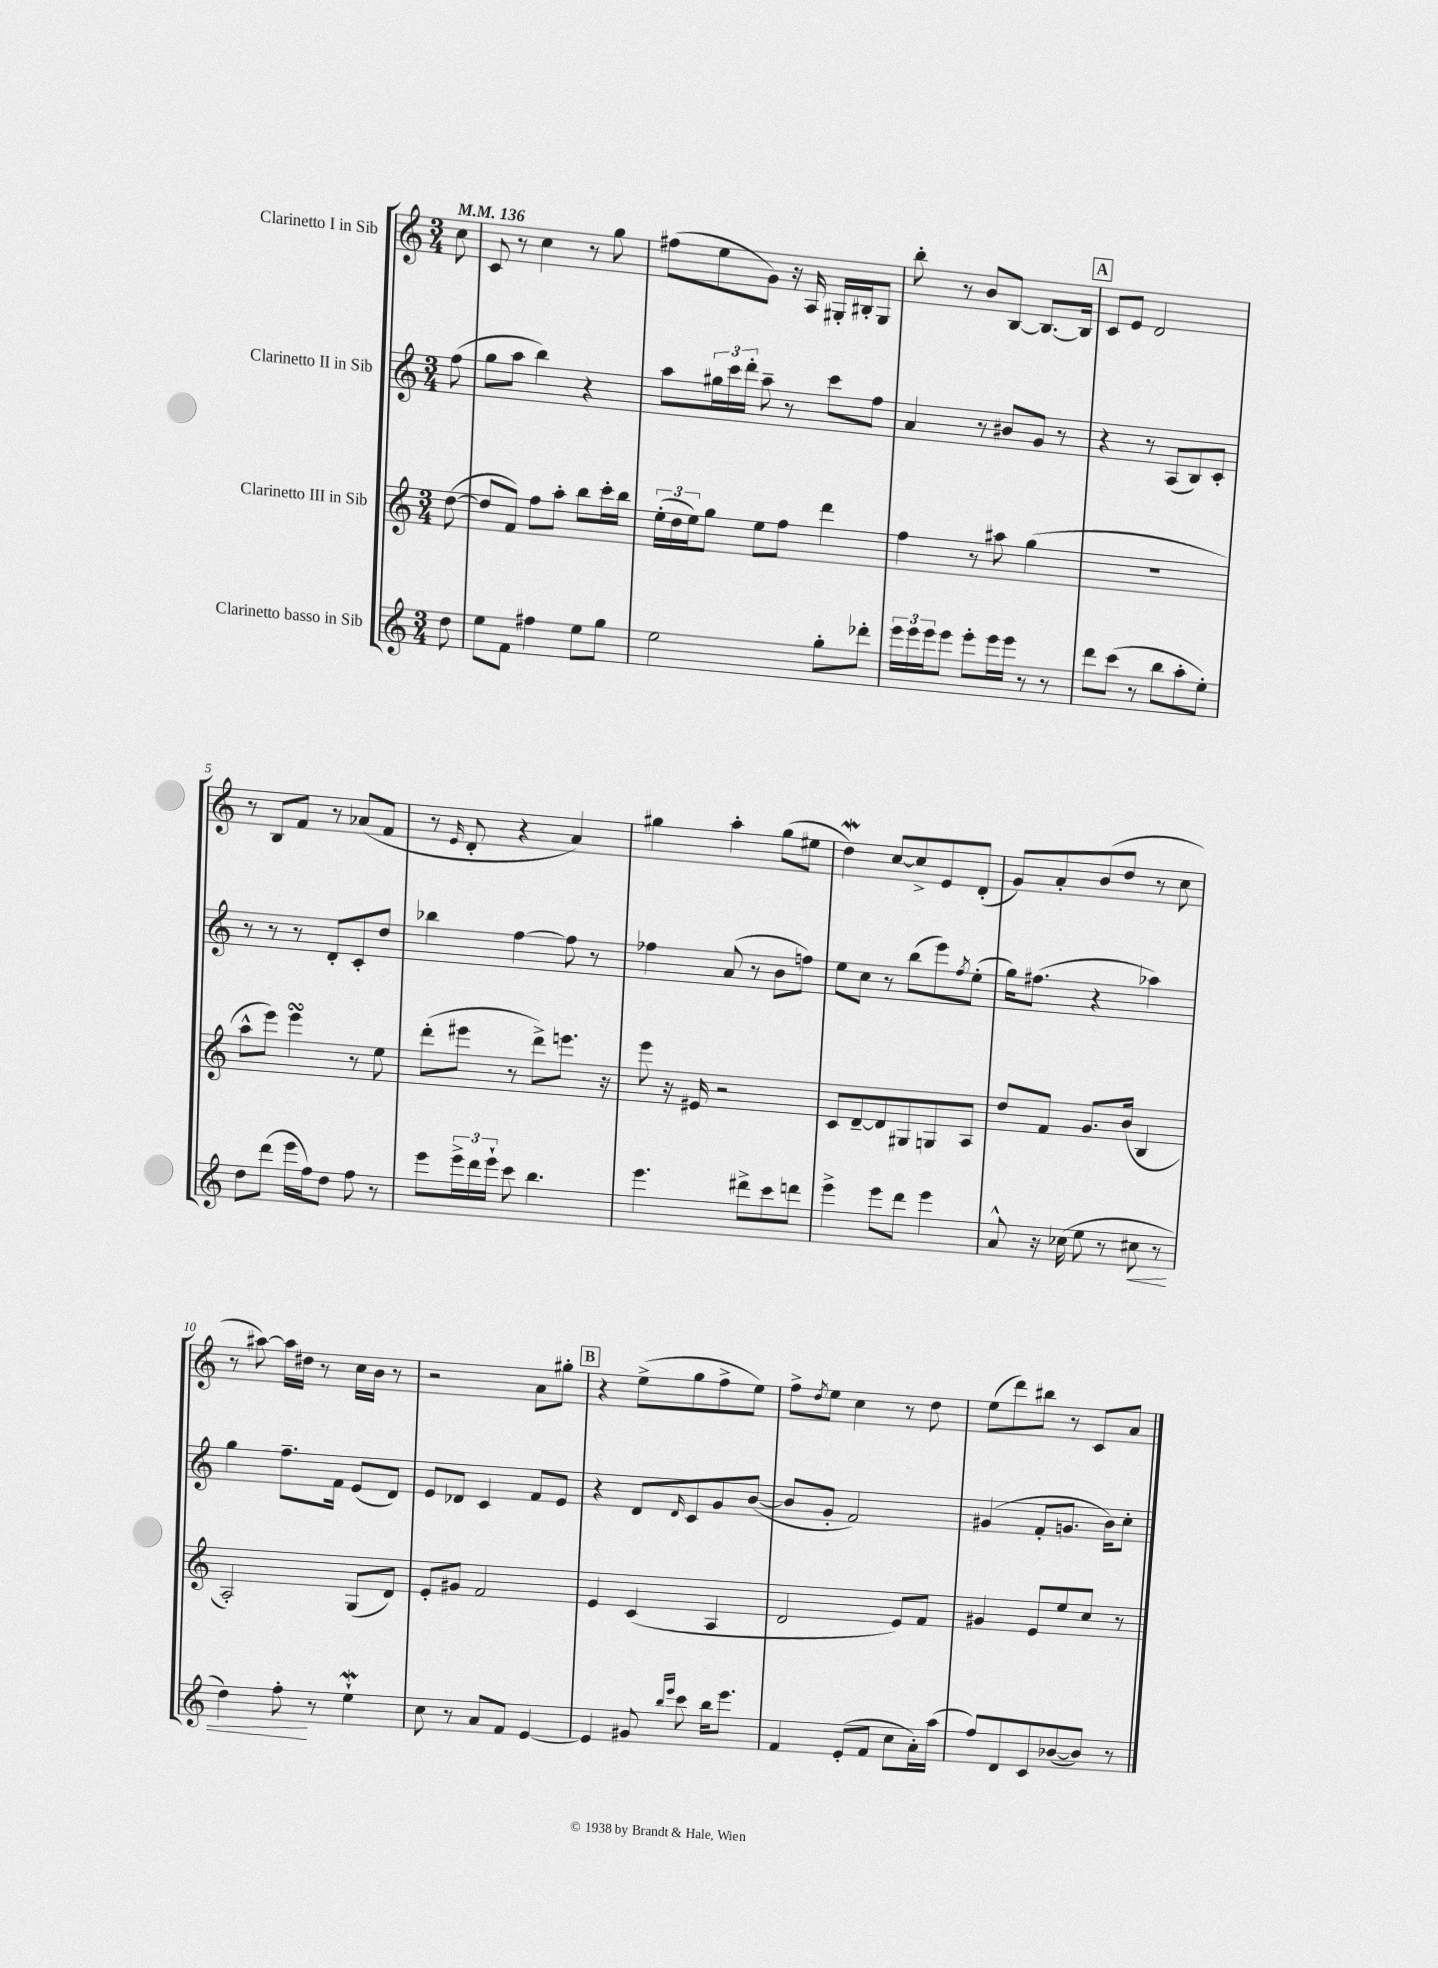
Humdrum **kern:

**kern	**kern	**kern	**kern
*staff4	*staff3	*staff2	*staff1
*clefG2	*clefG2	*clefG2	*clefG2
*k[]	*k[]	*k[]	*k[]
*M3/4	*M3/4	*M3/4	*M3/4
*MM136	*MM136	*MM136	*MM136
8dd	([8dd	(8ff	8cc
=	=	=	=
8ee	8dd]	8gg	8c
8f	8f)	8aa	8r
4ff#	8ff	4bb)	4cc
.	8aa'	.	.
8ee	8bb	4r	8r
8gg	16ccc'	.	8gg
.	16bb	.	.
=	=	=	=
2ee	(24ee'	8aa	(8ff#
.	24dd	.	.
.	24ee)	.	.
.	8gg	24gg#	8ee
.	.	24ccc	.
.	.	24ddd'	.
.	8ee	8aa~	8g)
.	8ff	8r	16r
.	.	.	16A
8gg'	4ddd	8ccc	16G#'
.	.	.	16B#'
8ddd-'	.	8ff	8G#
=	=	=	=
24eee	4ff	4a	8bb'
24eee	.	.	.
24eee	.	.	.
8eee	.	.	8r
8eee'	8r	8r	8b
16eee	8aa#	8b#	[8B
16eee	.	.	.
8r	(4gg	8g	8.B_
8r	.	8r	.
.	.	.	16B]
=	=	=	=
8ddd	2.r	4r	8c
(8ccc	.	.	8e
8r	.	8r	2d
8bb	.	(8A	.
8aa'	.	8B)	.
8ee')	.	8c'	.
=	=	=	=
8dd	8aa^^	8r	8r
(8ddd	8eee)	8r	8B
16eee	4eee	8r	8f
16ff)	.	.	.
8dd	.	8d'	8r
8ff	8r	8c'	(8a-
8r	8ee	8dd	8f
=	=	=	=
8eee	(8ddd'	4bb-	8r
.	.	.	16qqe
24eee^	8eee#	.	8d'
24ddd	.	.	.
24eee`	.	.	.
8ccc	8r	[4ff	4r
4.bb	8ddd^)	.	.
.	8.eee	8ff]	4a)
.	.	8r	.
.	16r	.	.
=	=	=	=
4.eee	8eee	4ff-	4gg#
.	16r	.	.
.	16e#	.	.
.	2r	(8a	4aa'
8ddd#^	.	8r	.
8ccc	.	8b	(8gg#
8ddd	.	8ff)	8ee#
=	=	=	=
4eee^	8c	8ee	4dd)
.	[8d~	8cc	.
8eee	8d]	8r	[8cc
8ddd	8G#	(8bb	8cc^]
4eee	8G	8eee)	8e
.	.	8qff	.
.	8A	(8ee'	(8d'
=	=	=	=
8a^^	8dd	16gg)	8g)
.	.	(8.ff#	.
16r	8f	.	8a'
(16cc-	.	.	.
8ee	8.g	4r	(8b
8r	.	.	8dd
.	(16b	.	.
8cc#	4B	4aa-)	8r
8r	.	.	8cc
=	=	=	=
4dd)	2A')	4gg	8r
.	.	.	[8aa#)
8ff'	.	8.ff~	16aa#]
.	.	.	16dd#
8r	.	.	8r
.	.	16f	.
4ee`	(8G	(8e	16cc
.	.	.	16b
.	8d)	8d)	8r
=	=	=	=
8cc	8e'	8e	2r
8r	8g#	8d-	.
8a	2f	4c	.
8f	.	.	.
[4e	.	8f	8a
.	.	8e	8gg#'
=	=	=	=
4e]	4e	4r	4r
8g#	(4c	8d	(8ee^
16qqbb	.	.	.
16qqeee	.	16qqd	.
8ccc	.	8c	8gg
16bb	4A	8g	8ff^
8.eee	.	.	.
.	.	([8b	8ee)
=	=	=	=
4f	2d	8b]	8ff^
.	.	.	8qdd
.	.	8g'	8ee
(8e'	.	2f)	4cc
8f	.	.	.
8cc	8e)	.	8r
16a')	8f	.	8dd
(16aa	.	.	.
=	=	=	=
8ff)	4g#	(4g#	(8ee
8d	.	.	8ddd)
8c	8e	8f'	8bb#
([8b-	8ee	8.g	8r
8b-])	8cc	.	8c
.	.	16b)	.
8r	8r	8cc'	8a
==	==	==	==
*-	*-	*-	*-
